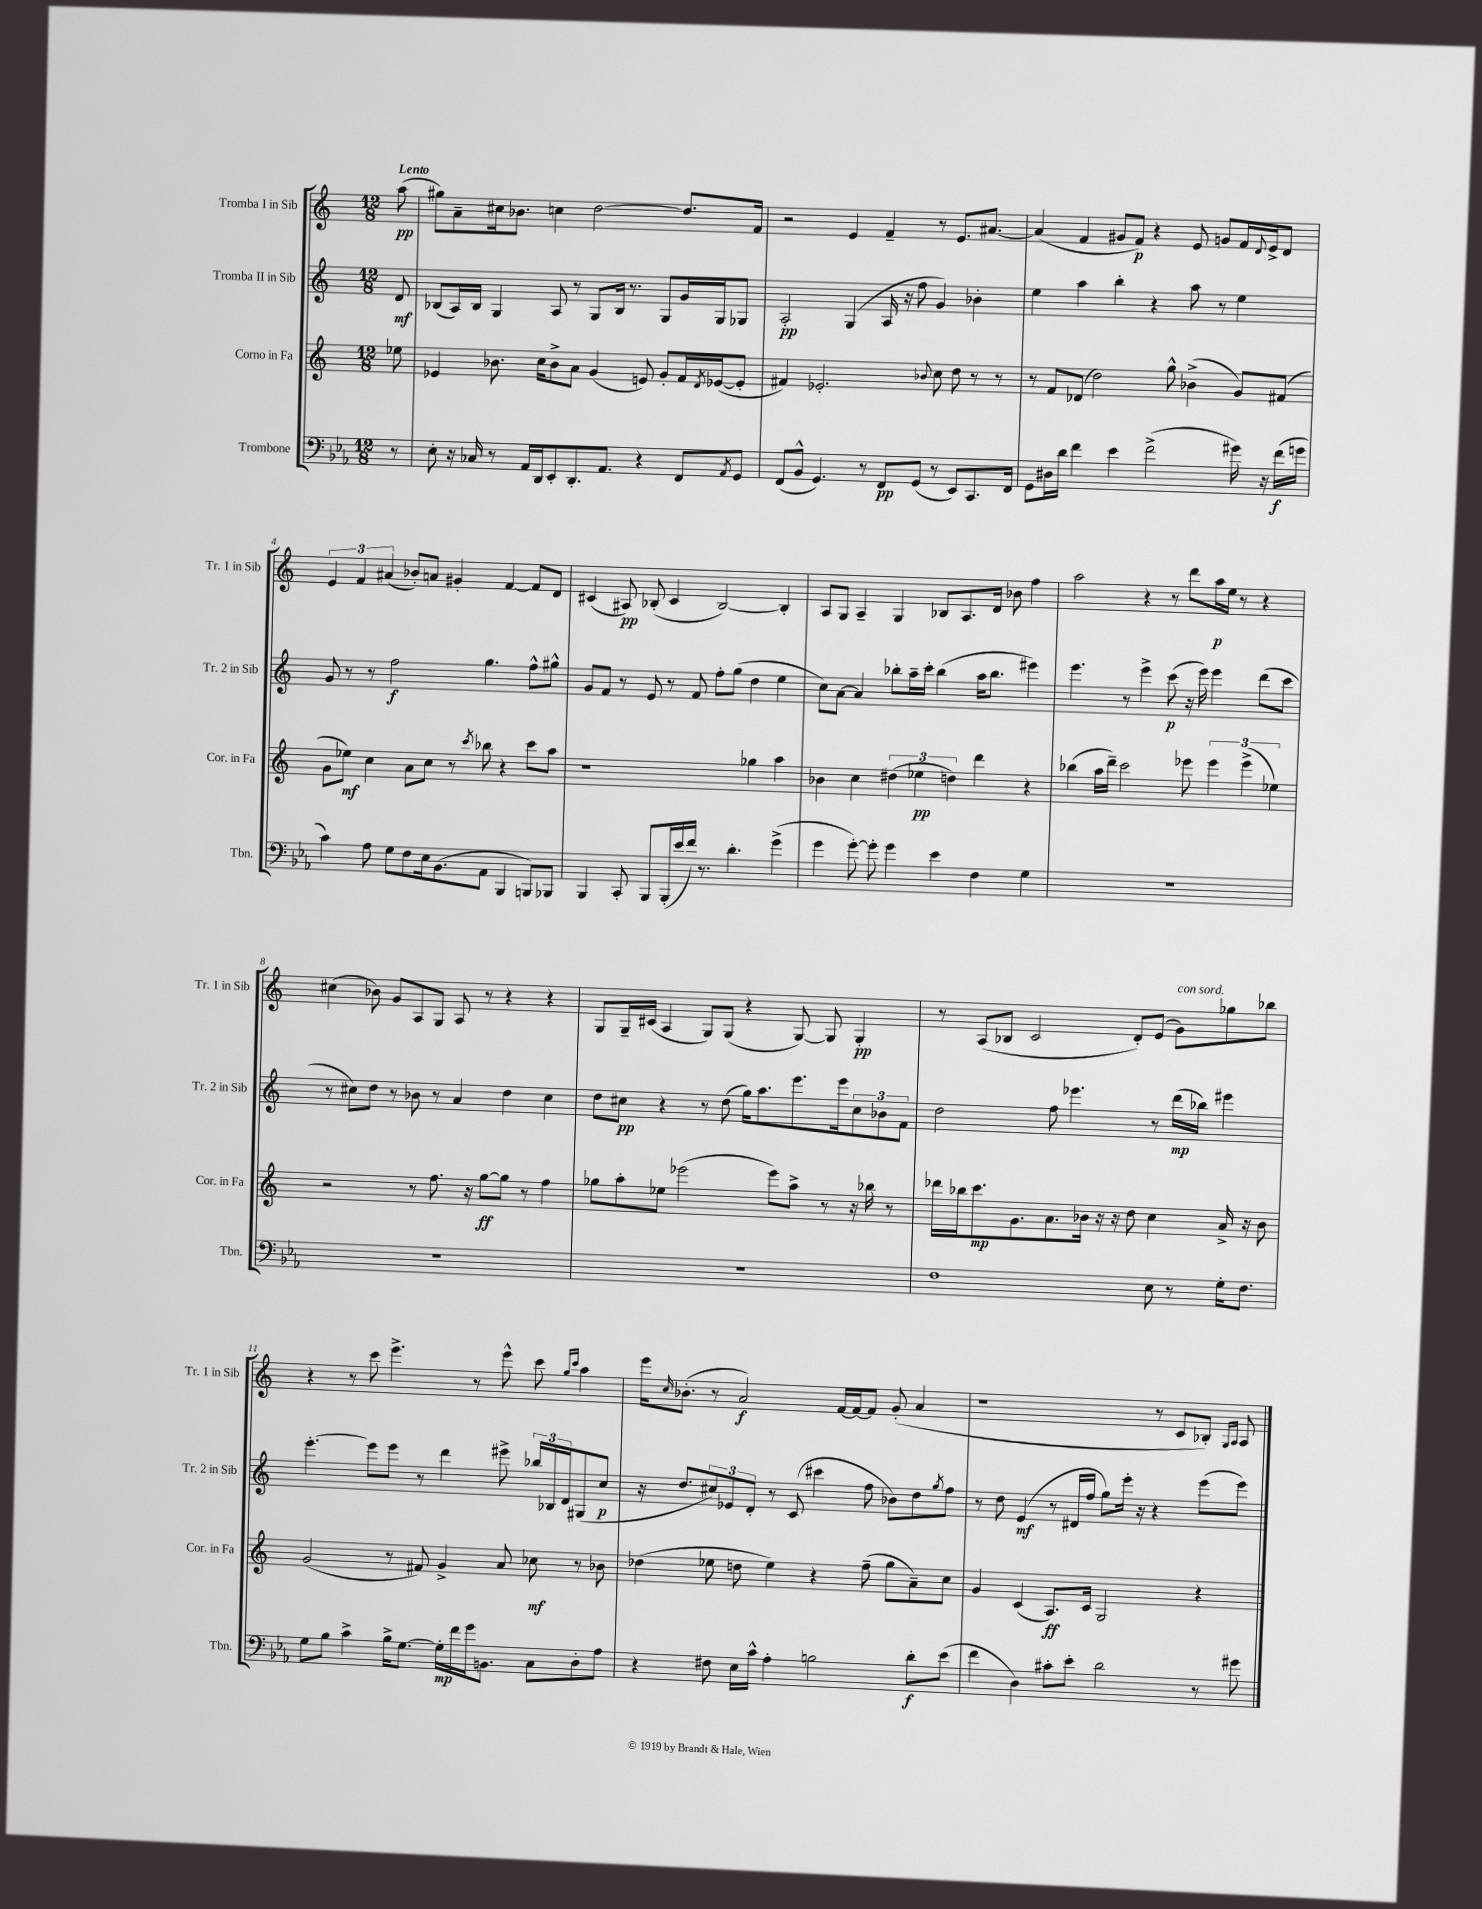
<<
\new StaffGroup <<
\new Staff = "s0" \with { instrumentName = "Tromba I in Sib" shortInstrumentName = "Tr. 1 in Sib" } {
    \clef treble \key c \major \numericTimeSignature \time 12/8 \partial 8 \tempo "Lento"
    a''8\pp( |
    gis''8) a'8-- cis''16 bes'8. c''4 d''2~ d''8. f'16 |
    r2 e'4 f'4-- r8 e'8. ais'8.~ |
    ais'4( f'4 gis'8 f'8\p) r4 e'8 g'8 f'16 \appoggiatura { d'8 } e'16-> d'8 |
    \tuplet 3/2 { e'4 f'4 ais'4( } bes'8-.) a'8 gis'4-. f'4~ f'8 d'8 |
    cis'4( ais8\pp) bes8-.( cis'4 bes2~) bes4-. |
    a8 g8 a4-- g4 bes8 a8. d'16 bes'8 f''4 |
    a''2 r4 r8 d'''8 a''16\p e''16 r8 r4 |
    cis''4( bes'8) g'8 a8 g8 a8 r8 r4 r4 |
    g8 g16-- cis'16( a4 g8) g8( r4 g8~) g8 g4-.\pp |
    r8 a8( bes8 c'2 d'8-.) e'8( g'8^\markup { \italic "con sord." }) ges''8 bes''8 |
    r4 r8 c'''8 e'''4.-> r8 e'''8-^ c'''8 \grace { g''16 c'''16 } a''4 |
    e'''16 \grace { c''16 } bes'8.-.( r8 a'2\f) f'16~ f'16~ f'8 g'8-.( a'4 |
    r1 r8 c'8 bes8-.) \grace { g16 a16 } a8 \bar "|." |
}
\new Staff = "s1" \with { instrumentName = "Tromba II in Sib" shortInstrumentName = "Tr. 2 in Sib" } {
    \clef treble \key c \major \numericTimeSignature \time 12/8 \partial 8
    d'8\mf |
    bes8( a16) bes16 g4 a8 r8 g8 bes16 r8. g8 g'16 g16 ges8 |
    a2-.\pp g4( a16 r16 f''8 g'4) bes'4-. |
    e''4 a''4 b''4-. r4 a''8 r8 e''4 |
    g'8 r8 r8 f''2\f g''4. f''8-^ gis''8-^ |
    g'8 f'8 r8 e'8 r8 f'8 f''8-. g''8( d''4 e''4 |
    c''8) a'8~ a'4 bes''8-. a''16-- c'''16-. bes''4( a''16 bes''8. eis'''4) |
    e'''4. r8 e'''4-> c'''8\p( r16 e'''16) e'''4 d'''8( c'''8 |
    r8 cis''8) d''8 r8 bes'8 r8 a'4 d''4 cis''4 |
    d''8 cis''8\pp r4 r8 d''8( g''16) a''8. e'''8. e'''16 \tuplet 3/2 { cis''8 bes'8 f'8 } |
    d''2 f''8 ees'''4. r8 d'''16\mp( bes''16) eis'''4 |
    e'''4.~-. e'''8 e'''8 r8 d'''4 eis'''8-> \tuplet 3/2 { bes''16 bes16 d'16 } gis8( c''8\p |
    r16 d''8. \tuplet 3/2 { cis''8) ees'8 d'8-. } r8 c'8( cis'''4 f''8 bes'8) d''8 \acciaccatura { g''8 } f''8 |
    r8 d''8 e'4\mf( r8 dis'16 f''16 g''8) e'''16-. r16 r4 e'''8( e'''8) \bar "|." |
}
\new Staff = "s2" \with { instrumentName = "Corno in Fa" shortInstrumentName = "Cor. in Fa" } {
    \clef treble \key c \major \numericTimeSignature \time 12/8 \partial 8
    ees''8 |
    ees'4 bes'8. c''16 bes'8-> a'8 g'4( e'8) g'8-. f'16 \acciaccatura { d'8 } ees'16~( ees'8-. |
    fis'4) ees'2.-. \appoggiatura { bes'8 } c''8 d''8 r8 r8 |
    r8 f'8 des'8( d''2) g''8-^ bes'4->( g'8) fis'8( |
    g'8 ees''8\mf) c''4 a'8 c''8 r8 \acciaccatura { c'''8 } bes''8 r4 c'''8 a''8 |
    r1 ges''4 a''4 |
    bes'4 c''4 \tuplet 3/2 { dis''4( ees''4\pp d''4) } d'''4 r4 |
    bes''4( a''16 d'''16--) c'''2 ees'''8 \tuplet 3/2 { ees'''4 ees'''4->( ees''4) } |
    r2 r8 f''8. r16 g''8~\ff g''8 r8 f''4 |
    ges''8 a''8-. ees''8 ees'''2( ees'''8) a''8-> r8 r16 bes''16 r8 |
    des'''16 bes''16 c'''8.\mp g'8. a'8. bes'16 r16 r16 d''8 c''4 a'16-> r16 bes'8 |
    g'2( r8 fis'8) g'4-> a'8 ces''8\mf r8 bes'8 |
    des''4( ees''8 d''8 ees''4) r4 f''8--( g''8 a'8--) c''8 |
    g'4 c'4( a8.\ff) c'16 g2 r4 \bar "|." |
}
\new Staff = "s3" \with { instrumentName = "Trombone" shortInstrumentName = "Tbn." } {
    \clef bass \key ees \major \numericTimeSignature \time 12/8 \partial 8
    r8 |
    ees8-. r16 ces16 r8 aes,16 d,16 ees,8-. d,8.-. aes,8. r4 f,8 \acciaccatura { aes,8 } g,8 |
    f,8( bes,8-^ g,4.) r8 f,8\pp g,8( r8 ees,8) c,8. f,16 |
    g,8 dis16 d'16 f'4 ees'4 f'2->( gis'16) r16 f'16\f( g'16 |
    c'4) aes8 g8 f8 ees16 bes,8.( aes,8 bes,,4 b,,8) bes,,8 |
    bes,,4 c,8-. bes,,8 bes,,16-.( ees'16 f'16) r8. d'4.-. g'4->( |
    g'4 g'8~-.) g'8-. g'4 ees'4 f4 g4 |
    R1. |
    R1. |
    R1. |
    f1 ees8 r8 g16-. f8. |
    g8 bes8 c'4-> bes16-> g8.~ g16-.\mp f'16 g'16 b,8. c8 d8-. aes8 |
    r4 fis8 ees16 c'16-^ aes4-. b2 d'8-.\f ees'8( |
    f'4 d4) cis'8-. ees'8-. d'2 r8 gis'8 \bar "|." |
}
>>
>>
